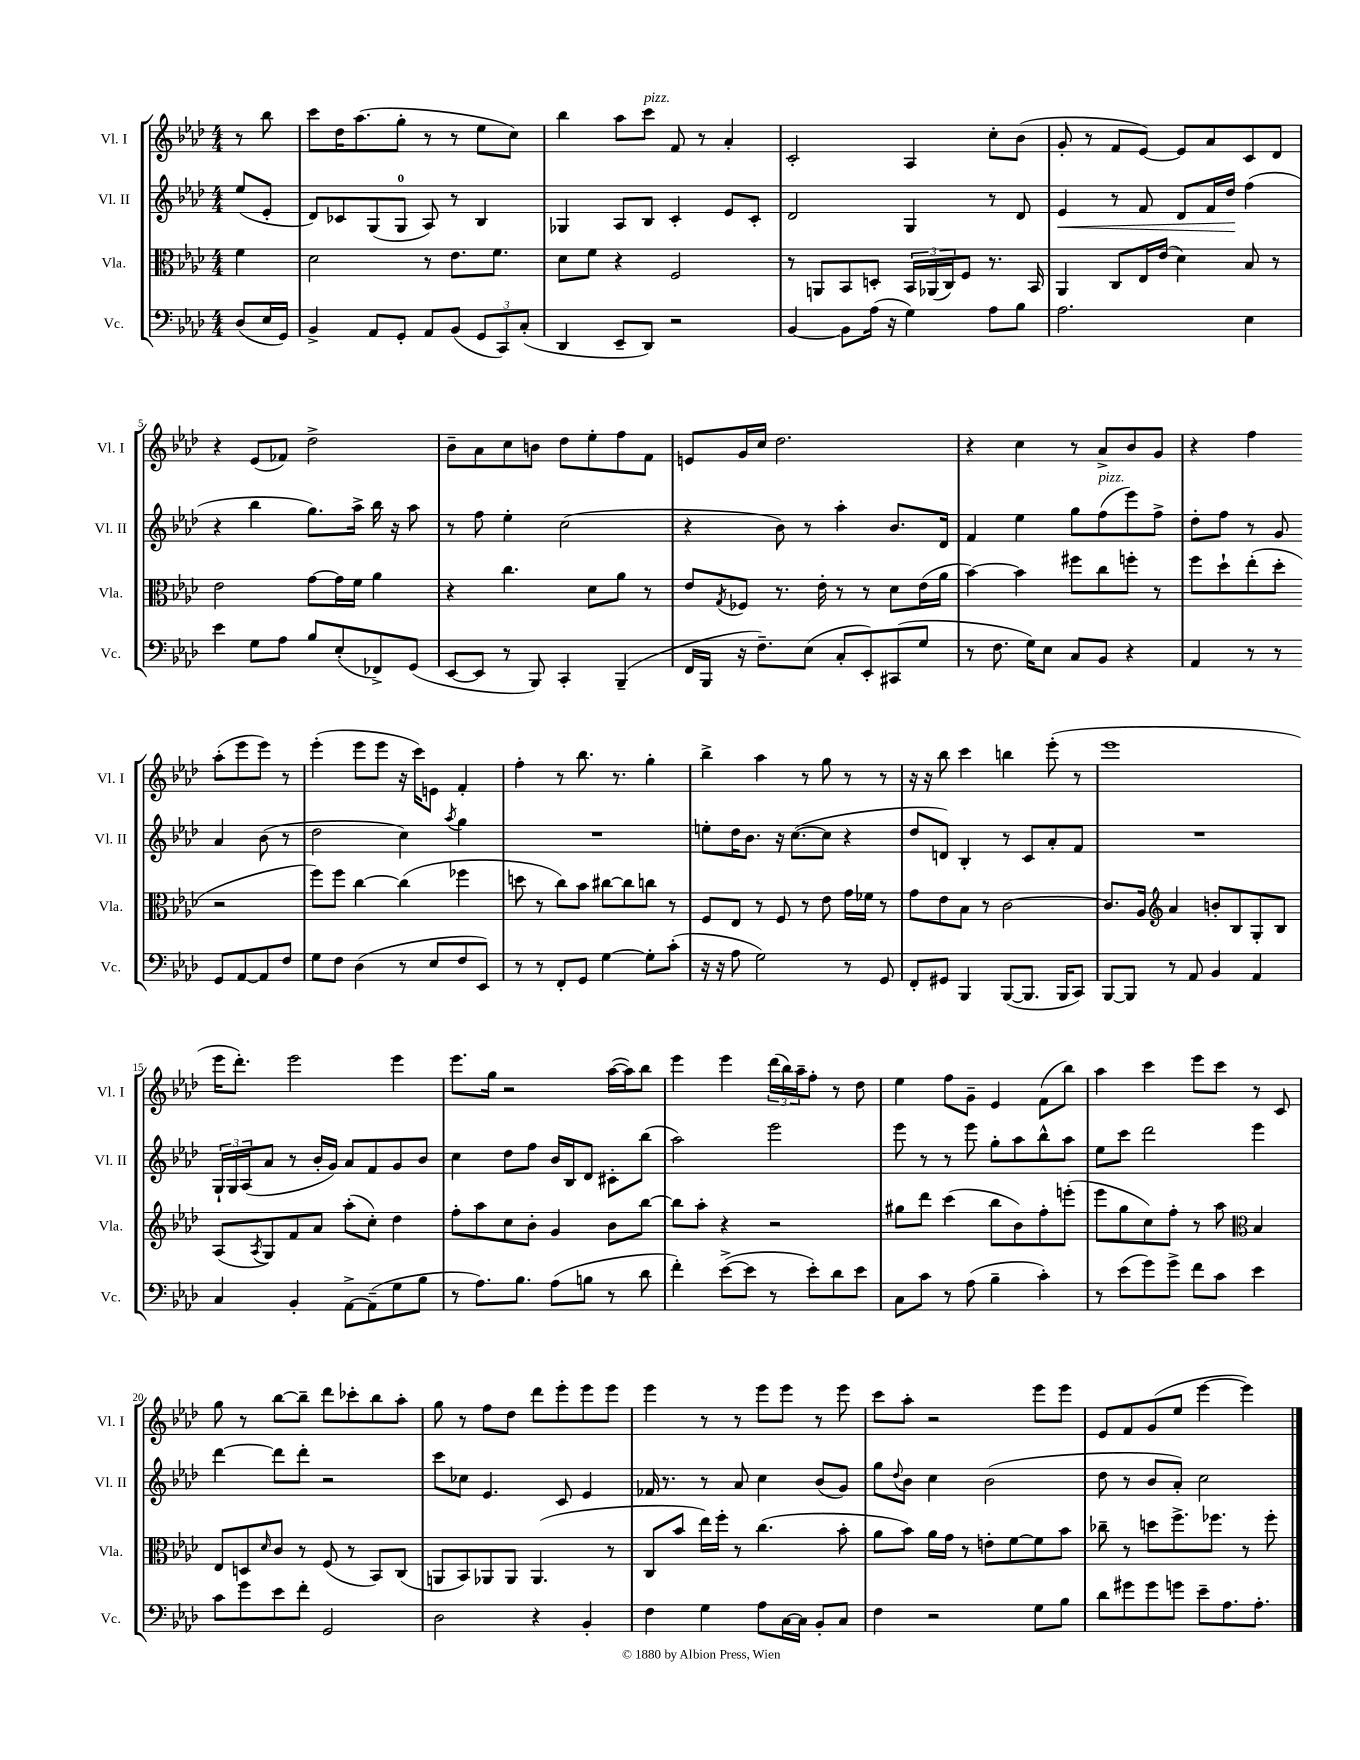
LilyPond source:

<<
\new StaffGroup <<
\new Staff = "s0" \with { instrumentName = "Vl. I" shortInstrumentName = "Vl. I" } {
    \clef treble \key aes \major \numericTimeSignature \time 4/4 \partial 4
    r8 bes''8 |
    c'''8 des''16 aes''8.( g''8-. r8 r8 ees''8 c''8) |
    bes''4 aes''8 c'''8^\markup { \italic "pizz." } f'8 r8 aes'4-. |
    c'2-. aes4 c''8-. bes'8( |
    g'8-. r8 f'8 ees'8~) ees'8 aes'8 c'8 des'8 |
    r4 ees'8( fes'8) des''2-> |
    bes'8-- aes'8 c''8 b'8 des''8 ees''8-. f''8 f'8 |
    e'8 g'16 c''16 des''2. |
    r4 c''4 r8 aes'8-> bes'8 g'8 |
    r4 f''4 aes''8-.( ees'''8 ees'''8) r8 |
    ees'''4-.( ees'''8 ees'''8 r16 c'''16) e'8 f'4-. |
    f''4-. r8 bes''8. r8. g''4-. |
    bes''4-> aes''4 r8 g''8 r8 r8 |
    r16 r16 bes''8 c'''4 b''4 ees'''8-.( r8 |
    ees'''1 |
    ees'''16 des'''8.-.) ees'''2 ees'''4 |
    ees'''8. g''16 r2 aes''16~( aes''16) bes''8 |
    ees'''4 ees'''4 \tuplet 3/2 { des'''16( bes''16) aes''16-- } f''8-. r8 des''8 |
    ees''4 f''8 g'8-- ees'4 f'8( bes''8) |
    aes''4 c'''4 ees'''8 c'''8 r8 c'8 |
    g''8 r8 bes''8~ bes''8-- des'''8 ces'''8-. bes''8 aes''8-. |
    g''8 r8 f''8 des''8 des'''8 ees'''8-. ees'''8 ees'''8 |
    ees'''4 r8 r8 ees'''8 ees'''8 r8 ees'''8 |
    c'''8 aes''8-. r2 ees'''8 ees'''8 |
    ees'8 f'8 g'8( ees''8 ees'''4~ ees'''4) \bar "|." |
}
\new Staff = "s1" \with { instrumentName = "Vl. II" shortInstrumentName = "Vl. II" } {
    \clef treble \key aes \major \numericTimeSignature \time 4/4 \partial 4
    ees''8( ees'8-. |
    des'8) ces'8 g8( g8-0 aes8) r8 bes4 |
    ges4 aes8 bes8 c'4-. ees'8 c'8-. |
    des'2 g4 r8 des'8 |
    ees'4\< r8 f'8 des'8 f'16 des''16\! f''4( |
    r4 bes''4 g''8.) aes''16-> bes''16 r16 aes''8 |
    r8 f''8 ees''4-. c''2( |
    r4 bes'8) r8 aes''4-. bes'8. des'16 |
    f'4 ees''4 g''8 f''8^\markup { \italic "pizz." }( ees'''8) f''8-> |
    des''8-. f''8 r8 g'8 aes'4 bes'8( r8 |
    des''2 c''4) \acciaccatura { aes''8 } g''4 |
    R1 |
    e''8-. des''16 bes'8. r16 c''8.~( c''8 r4 |
    des''8 d'8) bes4-. r8 c'8 aes'8-. f'8 |
    R1 |
    \tuplet 3/2 { g16-! g16 aes16( } aes'8 r8 bes'16-. g'16) aes'8 f'8 g'8 bes'8 |
    c''4 des''8 f''8 bes'16 bes16 des'8 cis'8-. bes''8( |
    aes''2) ees'''2 |
    ees'''8 r8 r8 ees'''8 g''8-. aes''8 bes''8-^ aes''8 |
    ees''8 c'''8 des'''2 ees'''4 |
    des'''4~ des'''8 des'''8-. r2 |
    c'''8 ces''8 ees'4. c'8 ees'4 |
    fes'16 r8. r8 aes'8 c''4 bes'8( g'8) |
    g''8 \appoggiatura { des''8 } bes'8 c''4 bes'2( |
    des''8 r8 bes'8 aes'8-.) c''2 \bar "|." |
}
\new Staff = "s2" \with { instrumentName = "Vla." shortInstrumentName = "Vla." } {
    \clef alto \key aes \major \numericTimeSignature \time 4/4 \partial 4
    f'4 |
    des'2 r8 ees'8. f'8. |
    des'8 f'8 r4 f2 |
    r8 a,8 bes,8 d8-. \tuplet 3/2 { bes,16 aes,16( c16) } f8 r8. bes,16 |
    aes,4 c8 ees16 ees'16( des'4) bes8 r8 |
    ees'2 g'8~ g'16 f'16 aes'4 |
    r4 c''4. des'8 aes'8 r8 |
    ees'8 \acciaccatura { g8 } fes8 r8. ees'16-. r8 r8 des'8 ees'16( aes'16 |
    bes'4~) bes'4 fis''8 c''8 f''8-. r8 |
    f''8 des''8-! ees''8-.( des''8-. r2 |
    f''8) f''8 c''4~ c''4( fes''4 |
    d''8 r8 c''8) bes'8 cis''8~ cis''8 c''8 r8 |
    f8 ees8 r8 f8 r8 ees'8 g'16 fes'16 r8 |
    g'8 ees'8 bes8 r8 c'2~ |
    c'8. aes16 \clef treble aes'4 b'8-. bes8 g8-. bes8 |
    aes8( \acciaccatura { aes8 } g8) f'8 aes'8 aes''8-.( c''8-.) des''4 |
    f''8-. aes''8 c''8 bes'8-. g'4 bes'8 bes''8~ |
    bes''8 aes''8-. r4 r2 |
    gis''8 des'''8 c'''4( bes''8 bes'8) f''8-. e'''8-.( |
    ees'''8 g''8 c''8) f''8-. r8 aes''8 \clef alto bes4 |
    ees8 d8 \grace { des'16 } c'8 r8 f8( r8 bes,8) c8( |
    a,8 bes,8) aes,8 aes,8 aes,4.( r8 |
    c8 bes'8 ees''16) f''16-. r8 c''4.( bes'8-. |
    aes'8 bes'8) aes'16 g'16 r8 e'8-. f'8~ f'8 bes'8 |
    ces''8-- r8 d''8 f''8.-> fes''8. r8 fes''8-. \bar "|." |
}
\new Staff = "s3" \with { instrumentName = "Vc." shortInstrumentName = "Vc." } {
    \clef bass \key aes \major \numericTimeSignature \time 4/4 \partial 4
    des8( ees16 g,16) |
    bes,4-> aes,8 g,8-. aes,8 bes,8( \tuplet 3/2 { g,8 c,8) c8-.( } |
    des,4 ees,8-- des,8) r2 |
    bes,4~ bes,8 aes16( r16 g4) aes8 bes8 |
    aes2. ees4 |
    ees'4 g8 aes8 bes8 ees8-.( fes,8->) g,8( |
    ees,8~ ees,8 r8 bes,,8) c,4-. bes,,4--( |
    f,16 bes,,16 r16 f8.--) ees8( c8-. ees,8-.) cis,8( g8 |
    r8 f8. g16) ees8 c8 bes,8 r4 |
    aes,4 r8 r8 g,8 aes,8~ aes,8 f8 |
    g8 f8 des4( r8 ees8 f8 ees,8) |
    r8 r8 f,8-. g,8 g4~ g8-. c'8-.( |
    r16 r16 aes8 g2) r8 g,8 |
    f,8-. gis,8 bes,,4 bes,,8~( bes,,8. bes,,16 c,8) |
    bes,,8~ bes,,8 r8 aes,8 bes,4 aes,4 |
    c4 bes,4-. aes,8~-> aes,8--( g8 bes8 |
    r8 aes8.) bes8. aes8( b8 r8 des'8 |
    f'4-.) ees'8~->( ees'8 r8 ees'8-.) des'8 ees'8 |
    c8 c'8 r8 aes8( bes4-- c'4-.) |
    r8 ees'8( g'8) g'8-> f'8 c'8 ees'4 |
    c'8 g'8 ees'8 f'8-. g,2 |
    des2 r4 bes,4-. |
    f4 g4 aes8 c16~ c16 bes,8-. c8 |
    f4 r2 g8 bes8 |
    des'8 gis'8 gis'8 g'8 ees'8-- aes8. aes8.-. \bar "|." |
}
>>
>>
